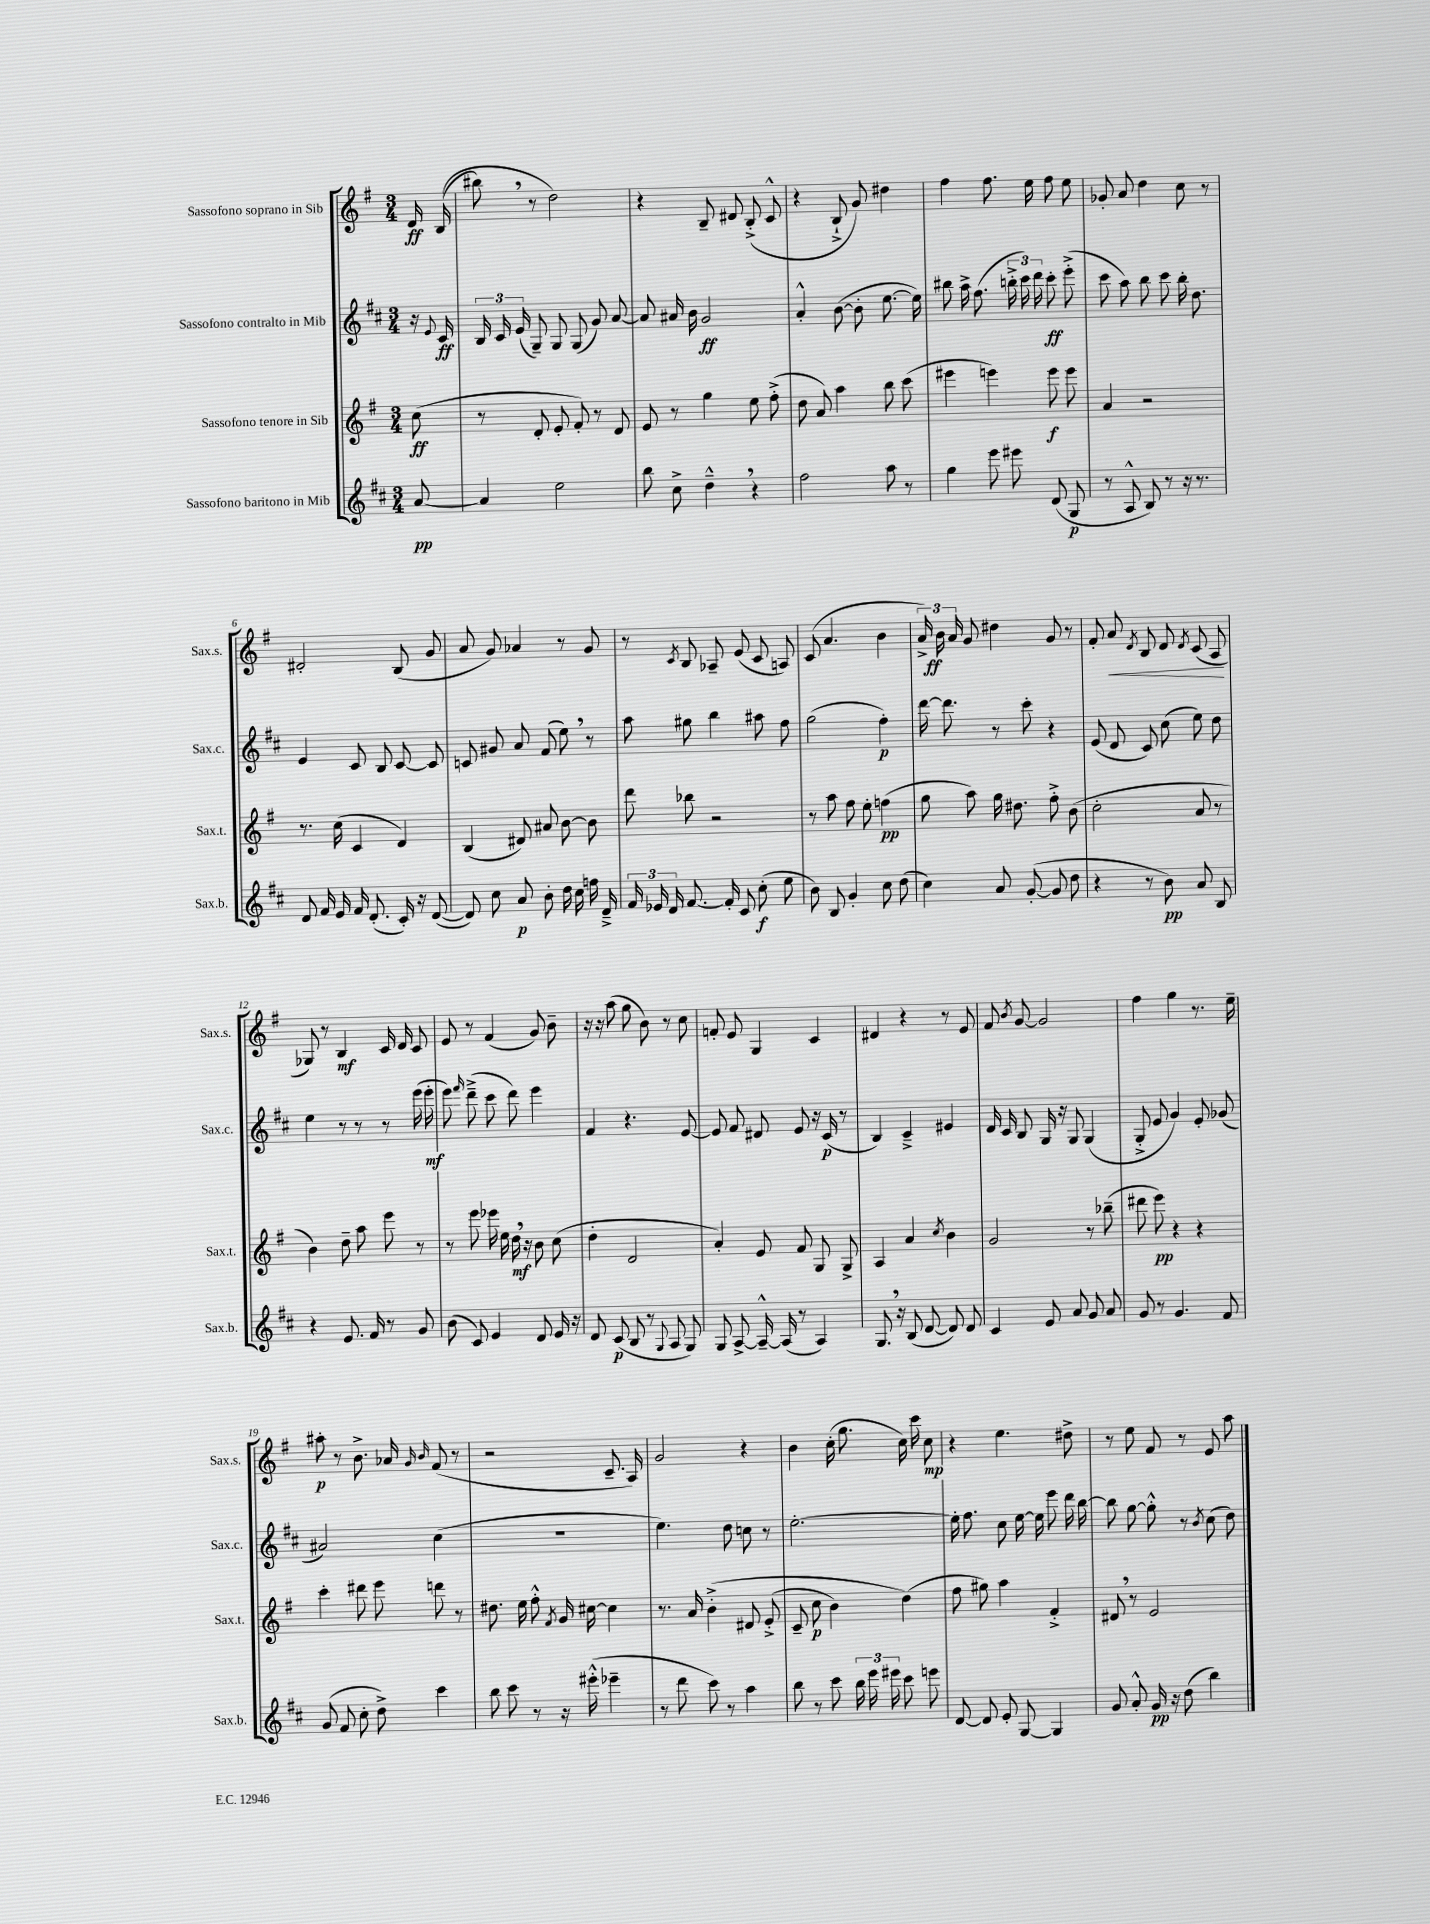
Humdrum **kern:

**kern	**kern	**kern	**kern
*staff4	*staff3	*staff2	*staff1
*clefG2	*clefG2	*clefG2	*clefG2
*k[f#c#]	*k[f#]	*k[f#c#]	*k[f#]
*M3/4	*M3/4	*M3/4	*M3/4
[8a	(8cc	16r	16d
.	.	8qqe	.
.	.	16c#	&((16B
=	=	=	=
4a]	8r	24B	8bb#)
.	.	24c#	.
.	.	(24e	.
.	8d'	8G~)	8r
2ee	8e'	8G	2dd&)
.	8f#')	(8G	.
.	8r	8g)	.
.	8d	[8a	.
=	=	=	=
8bb	8e	8a]	4r
8cc#^	8r	16a#	.
.	.	16b	.
4dd~^^	4gg	2g	8B~
.	.	.	8d#
4r	8ee	.	(8B'^
.	(8ff#'^	.	8c^^
=	=	=	=
2ff#	8dd	4a'^^	4r
.	8a)	.	.
.	4aa	([8b	8B`^
.	.	8b']	8g)
8aa	8bb	[8.ee	4dd#
8r	(8ccc	.	.
.	.	16ee])	.
=	=	=	=
4gg	4eee#	8bb#	4ff#
.	.	16aa^	.
.	.	(8.ff#	.
8eee	4eee)	.	8.ff#
8eee#	.	24bb'^	.
.	.	24ccc#)	.
.	.	.	16ee
.	.	24ddd	.
(8d	8eee	8ccc#'	8ff#
8G	8eee	(8eee'^	8ee
=	=	=	=
8r	4a	8ccc#	8g-'
8A^^	.	8aa)	8a
8B)	2r	8bb	4dd
8r	.	8ccc#	.
16r	.	16bb'	8cc
8.r	.	8.dd	.
.	.	.	8r
=	=	=	=
8d	8.r	4e	2d#'
16f#	.	.	.
16e	(16cc	.	.
16f#	4c	8c#	.
(8.d'	.	.	.
.	.	8B	.
16c#')	4d)	[8c#	(8B
16r	.	.	.
([8d	.	8c#]	8g
=	=	=	=
8d])	(4B	8c	8a
8cc#	.	8g#	8g)
8a	8d#)	8a	4a-
8b'	8a#	(8f#	.
16dd	[8b	8ee)	8r
16cc#	.	.	.
16ff	8b]	8r	8g
16d~^	.	.	.
=	=	=	=
24f#	8ddd	8aa	8r
24e-	.	.	.
24d	.	.	.
.	.	.	8qc
[8.f#	8bb-	8gg#	8B
.	2r	4bb	8A-~
16f#']	.	.	.
8c#	.	.	(8e
(8cc#'	.	8aa#	8c
8ee	.	8ff#	8A)
=	=	=	=
8b)	8r	(2gg	(8c
8B	8aa	.	4.a
4g'	8ff#	.	.
.	8ee'	.	.
8cc#	(4ff	4ff#')	4b
(8dd	.	.	.
=	=	=	=
4cc#)	8gg	[16ddd	24a^)
.	.	.	24b
.	.	8.ddd]	.
.	.	.	24a
.	8aa)	.	8g
8a	16gg	8r	4dd#
.	8.dd#	.	.
([8g'	.	8ccc#'	.
8g]	8ff#'^	4r	8g
8dd	(8b	.	8r
=	=	=	=
4r	2cc'	(8e	8f#'
.	.	8d	8a
.	.	.	8qd
8r	.	8c#)	8B
8b)	.	(8cc#	8d
.	.	.	8qd
8a	8a	8ee)	(8c
8B	8r	8dd	8A
=	=	=	=
4r	4b)	4ee	8G-)
.	.	.	8r
8.e	8dd~	8r	4B
.	8aa	8r	.
16f#	.	.	.
8r	8eee	8r	16c
.	.	.	16d
8g	8r	(16eee	8c
.	.	16eee'	.
=	=	=	=
(8b	8r	8eee)	8e
.	.	16qqfff#	.
8c#)	8eee	(8ddd~^	8r
4e	16eee-	8ccc#	(4f#
.	16ee	.	.
.	16dd	8ddd)	.
.	16r	.	.
8d	8b	4eee	8g)
16e	(8cc	.	8b~
16r	.	.	.
=	=	=	=
8d	4dd'	4f#	16r
.	.	.	16r
(8c#	.	.	(8aa
8B	2d	4.r	8gg
8r	.	.	8b)
8qqG	.	.	.
8A	.	.	8r
8G)	.	[8e	8cc
=	=	=	=
8G	4a')	8e]	8f'
[8A^	.	8f#	8e
16A~^^_	8e	8d#	4G
(16A]	.	.	.
8r	8f#	8e	.
4A)	8G	16r	4c
.	.	(16c#	.
.	8G^	8r	.
=	=	=	=
8.G	4A	4B)	4d#
16r	.	.	.
(8B	4a	4c#~^	4r
[8d	.	.	.
.	8qcc	.	.
8d])	4b	4e#	8r
8d	.	.	8e
=	=	=	=
4c#	2g	16d	8f#
.	.	16c#	.
.	.	.	8qb
.	.	8B	[8g
8e	.	16G	2g]
.	.	16r	.
8a	.	8G	.
8g	8r	(4G	.
8a	(8bb-~	.	.
=	=	=	=
8g	8ddd#	8G'^	4ff#
8r	8eee)	8e	.
4.g	4r	4g)	4gg
.	4r	8e'	8.r
8f#	.	(8g-	.
.	.	.	16ee~
=	=	=	=
(8g	4ccc'	2a#)	8aa#'
8f#	.	.	8r
8cc#'	8ddd#	.	8.b^
8dd^)	8eee	.	.
.	.	.	16a-
.	.	.	16qqg
.	.	.	16qqb
4ccc#	8ddd	(4cc#	(8f#
.	8r	.	8r
=	=	=	=
8bb	8.dd#	2.r	2r
8ccc#	.	.	.
.	16ee	.	.
8r	8ff#'^^	.	.
.	8qf#	.	.
16r	16g	.	.
(16eee#'^^	[16cc#	.	.
4eee-~	4cc#]	.	8.c~
.	.	.	16A)
=	=	=	=
8r	8.r	4.ee)	2g
8ddd	.	.	.
.	16a	.	.
8ccc#)	&(4b'^	.	.
8r	.	8dd	.
4aa	8d#	8cc	4r
.	(8e'^	8r	.
=	=	=	=
8bb	8c~	[2.ee'	4b
8r	8cc	.	.
8ccc#	4b)	.	(16cc'
.	.	.	8.gg
24bb	.	.	.
24eee	.	.	.
24eee#	.	.	.
8ccc#	(4dd&)	.	16cc)
.	.	.	16ccc
8eee	.	.	8cc
=	=	=	=
[8d	8ff#	16ee']	4r
.	.	8.ff#	.
8d]	8gg#)	.	.
8e'	4aa	8cc#	4.ee
[8G	.	[16ee	.
.	.	16ee]	.
4G]	4f#'^	8eee	.
.	.	16ddd	8dd#^
.	.	[16bb	.
=	=	=	=
8g	8d#	8bb]	8r
8a'^^	8r	[8gg	8ee
16g	2e	8gg'^^]	8f#
16r	.	.	.
(8dd	.	8r	8r
.	.	8qb	.
4bb)	.	(8cc#	8e
.	.	8dd)	8aa
==	==	==	==
*-	*-	*-	*-
